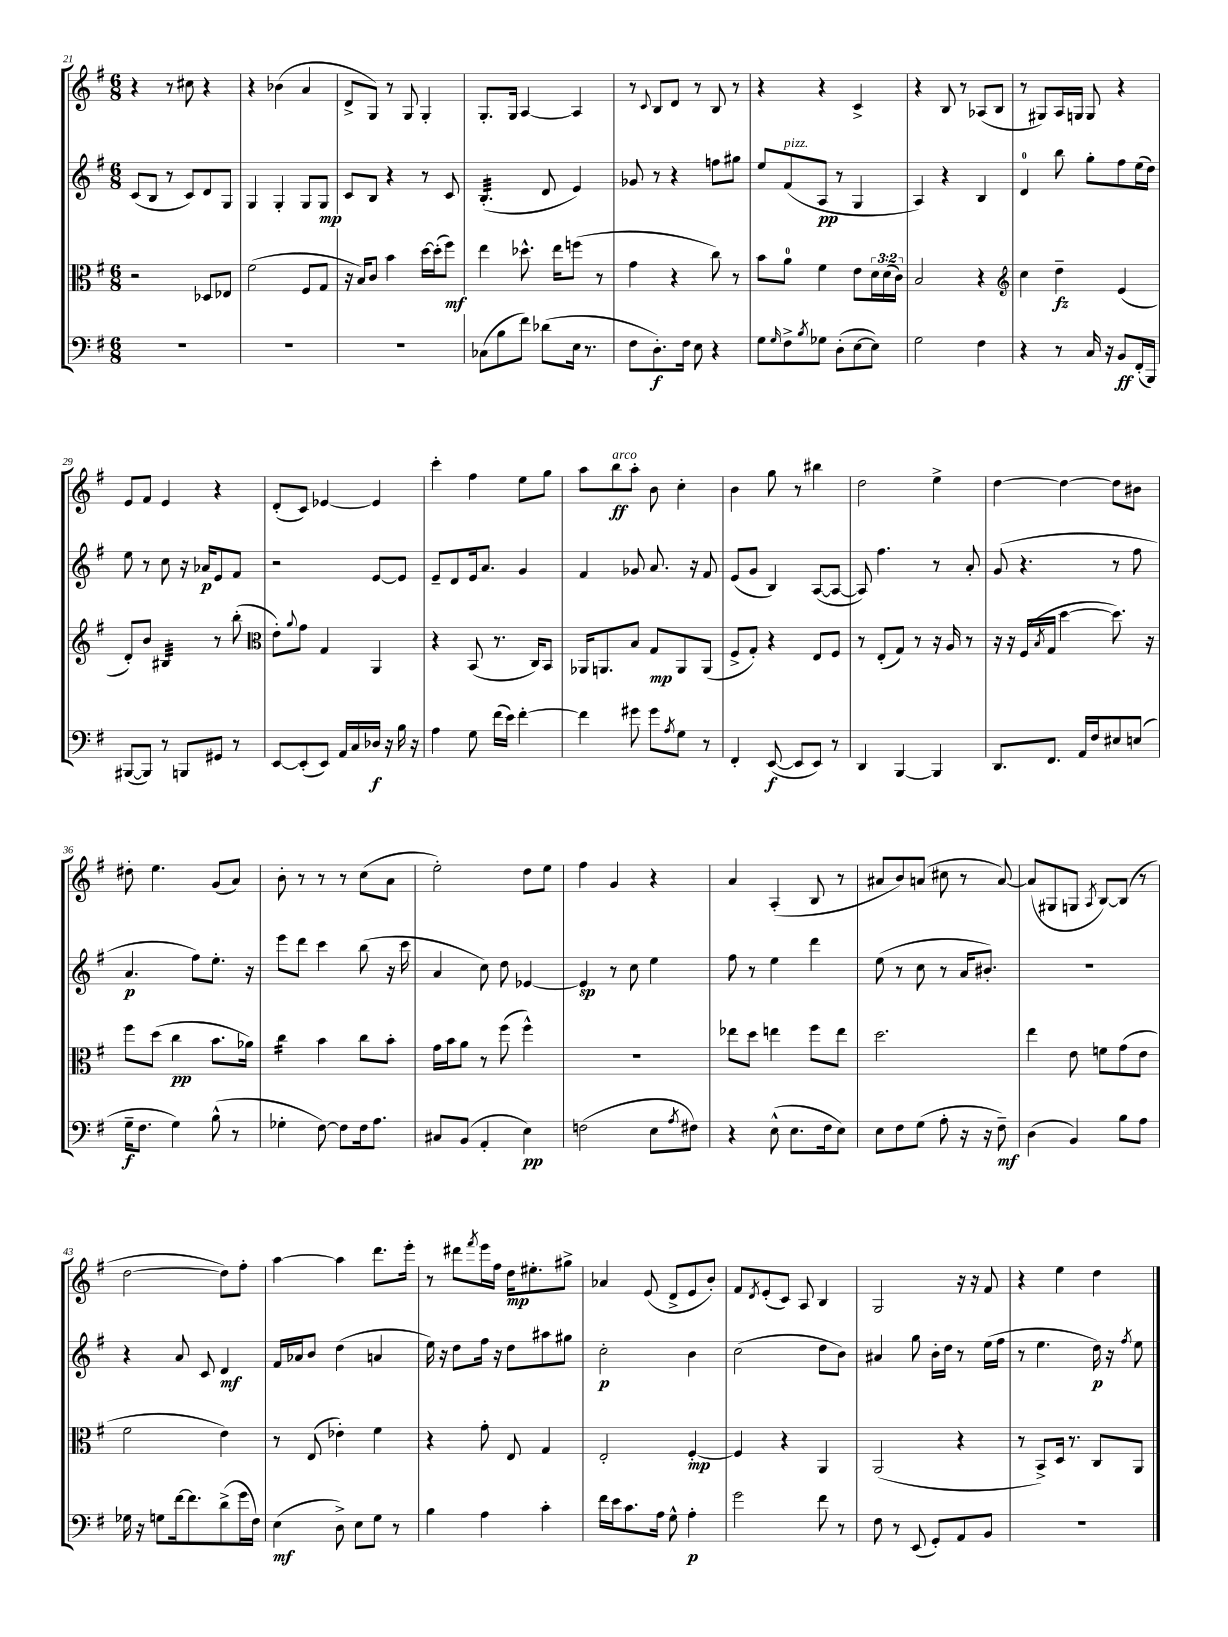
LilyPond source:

<<
\new StaffGroup <<
\new Staff = "s0" {
    \clef treble \key g \major \numericTimeSignature \time 6/8
    r4 r8 cis''8 r4 |
    r4 bes'4( a'4 |
    d'8-> g8) r8 g8 g4-. |
    g8.-. g16 a4~ a4 |
    r8 \appoggiatura { c'8 } b8 d'8 r8 b8 r8 |
    r4 r4 c'4-> |
    r4 b8 r8 aes8( b8 |
    r8 gis8) a16 g16 g8 r4 |
    e'8 fis'8 e'4 r4 |
    d'8-.( c'8) ees'4~ ees'4 |
    c'''4-. fis''4 e''8 g''8 |
    a''8 b''8\ff^\markup { \italic "arco" } a''8-. b'8 c''4-. |
    b'4 g''8 r8 bis''4 |
    d''2 e''4-> |
    d''4~ d''4~ d''8 bis'8 |
    dis''8-. e''4. g'8( a'8) |
    b'8-. r8 r8 r8 c''8( a'8 |
    e''2-.) d''8 e''8 |
    fis''4 g'4 r4 |
    a'4 a4-.( b8 r8 |
    ais'8 b'8) a'8( cis''8 r8 a'8~) |
    a'8( gis8 g8 \acciaccatura { a8 } b8~) b8( r8 |
    d''2~ d''8) fis''8-. |
    a''4~ a''4 d'''8. e'''16-. |
    r8 dis'''8 \acciaccatura { fis'''8 } e'''16 fis''16 d''16\mp eis''8.-. gis''8-> |
    aes'4 e'8( d'8-> e'8 b'8-.) |
    fis'8 \acciaccatura { d'8 } e'8-.( c'8) a8 b4 |
    g2 r16 r16 fis'8 |
    r4 e''4 d''4 \bar "|." |
}
\new Staff = "s1" {
    \clef treble \key g \major \numericTimeSignature \time 6/8
    c'8( b8 r8 c'8) d'8 g8 |
    g4 g4-. g8 g8\mp |
    c'8 b8 r4 r8 c'8 |
    b4.:32-.( d'8 e'4) |
    ges'8 r8 r4 f''8 gis''8 |
    e''8 fis'8^\markup { \italic "pizz." }( a8\pp r8 g4 |
    a4) r4 b4 |
    d'4-0 b''8 g''8-. fis''8 e''16( d''16) |
    e''8 r8 c''8 r16 aes'16\p e'8 fis'8 |
    r2 e'8~ e'8 |
    e'8-- d'8 e'16 a'8. g'4 |
    fis'4 ges'8 a'8. r16 fis'8 |
    e'8( g'8 b4) a8~( a8~ |
    a8) fis''4. r8 a'8-. |
    g'8( r4. r8 fis''8 |
    a'4.\p fis''8) e''8.-. r16 |
    e'''8 d'''8 c'''4 b''8( r16 c'''16 |
    a'4 c''8) d''8 ees'4~ |
    ees'4\sp r8 c''8 e''4 |
    fis''8 r8 e''4 d'''4 |
    e''8( r8 c''8 r8 a'16 bis'8.-.) |
    R2. |
    r4 a'8 c'8 d'4\mf |
    fis'16 aes'16 b'8 d''4( a'4 |
    e''16) r16 d''8 fis''16 r16 d''8 ais''8 gis''8 |
    c''2-.\p b'4 |
    c''2( d''8 b'8) |
    ais'4 g''8 b'16-. d''16 r8 e''16( fis''16 |
    r8 e''4. d''16\p) r16 \acciaccatura { fis''8 } e''8 \bar "|." |
}
\new Staff = "s2" {
    \clef alto \key g \major \numericTimeSignature \time 6/8 \override Staff.TupletNumber.text = #tuplet-number::calc-fraction-text
    r2 des8 ees8 |
    fis'2( fis8 g8 |
    r16 b16) c'8 b'4 d''16~ d''16-.( fis''8\mf) |
    e''4 des''8.-^ e''16 f''8( r8 |
    g'4 r4 c''8) r8 |
    b'8 a'8-0 fis'4 e'8 \tuplet 3/2 { d'16 d'16( c'16) } |
    b2 r4 |
    \clef treble c''4 d''4--\fz e'4( |
    d'8-.) b'8 bis4:32 r8 b''8-.( |
    \clef alto e'8-.) \appoggiatura { a'8 } g'8 g4 a,4 |
    r4 b,8( r8. c16) b,8 |
    aes,16 a,8. b8 g8\mp a,8 a,8( |
    fis8-> g8-.) r4 e8 fis8 |
    r8 e8-.( g8) r8 r16 a16 r8 |
    r16 r16 fis16( \acciaccatura { b8 } g16 d''4~ d''8.) r16 |
    fis''8 d''8( c''4\pp b'8. aes'16) |
    c''4:16 b'4 c''8 b'8-. |
    g'16 b'16 a'8 r8 fis''8( fis''4-^) |
    R2. |
    ees''8 d''8 e''4 fis''8 e''8 |
    d''2. |
    e''4 e'8 f'8 g'8( e'8 |
    fis'2 e'4) |
    r8 e8( ees'4-.) fis'4 |
    r4 g'8-. e8 g4 |
    e2-. fis4~-.\mp |
    fis4 r4 a,4 |
    a,2( r4 |
    r8 b,8->) d16 r8. c8 a,8 \bar "|." |
}
\new Staff = "s3" {
    \clef bass \key g \major \numericTimeSignature \time 6/8
    R2. |
    R2. |
    R2. |
    ces8( b8 fis'8) des'8( e16 r8. |
    fis8 d8.-.\f) fis16 e8 r4 |
    g8 \grace { g16 } fis8-> \acciaccatura { b8 } ges8 d8-.( e8~ e8) |
    g2 fis4 |
    r4 r8 c16 r16 b,8\ff fis,16-.( b,,16) |
    bis,,8~( bis,,8) r8 b,,8 gis,8 r8 |
    e,8~ e,8-.( e,8) a,16 c16 des16\f r16 b16 r16 |
    a4 g8 fis'16( e'16) fis'4~-. |
    fis'4 gis'8 gis'8 \acciaccatura { a8 } g8 r8 |
    fis,4-. e,8~\f( e,8 e,8) r8 |
    d,4 b,,4~ b,,4 |
    d,8. fis,8. a,16 fis16 eis8 e8( |
    g16--\f fis8. g4) b8-^( r8 |
    ges4-. fis8~) fis8 fis16 a8. |
    cis8 b,8( a,4-. e4\pp) |
    f2( e8 \acciaccatura { a8 } fis8) |
    r4 e8-^( e8. fis16 e8) |
    e8 fis8 g8( a8-. r16 r16 fis8--\mf) |
    d4( b,4) b8 a8 |
    ges16 r16 g8 fis'16~ fis'8. d'8->( g'16 fis16) |
    e4\mf( d8->) e8 g8 r8 |
    b4 a4 c'4-. |
    fis'16 e'16 c'8. a16 g8-^ a4-.\p |
    g'2 fis'8 r8 |
    fis8 r8 e,8( g,8-.) a,8 b,8 |
    R2. \bar "|." |
}
>>
>>
\layout { \context { \Score currentBarNumber = #21 } }
